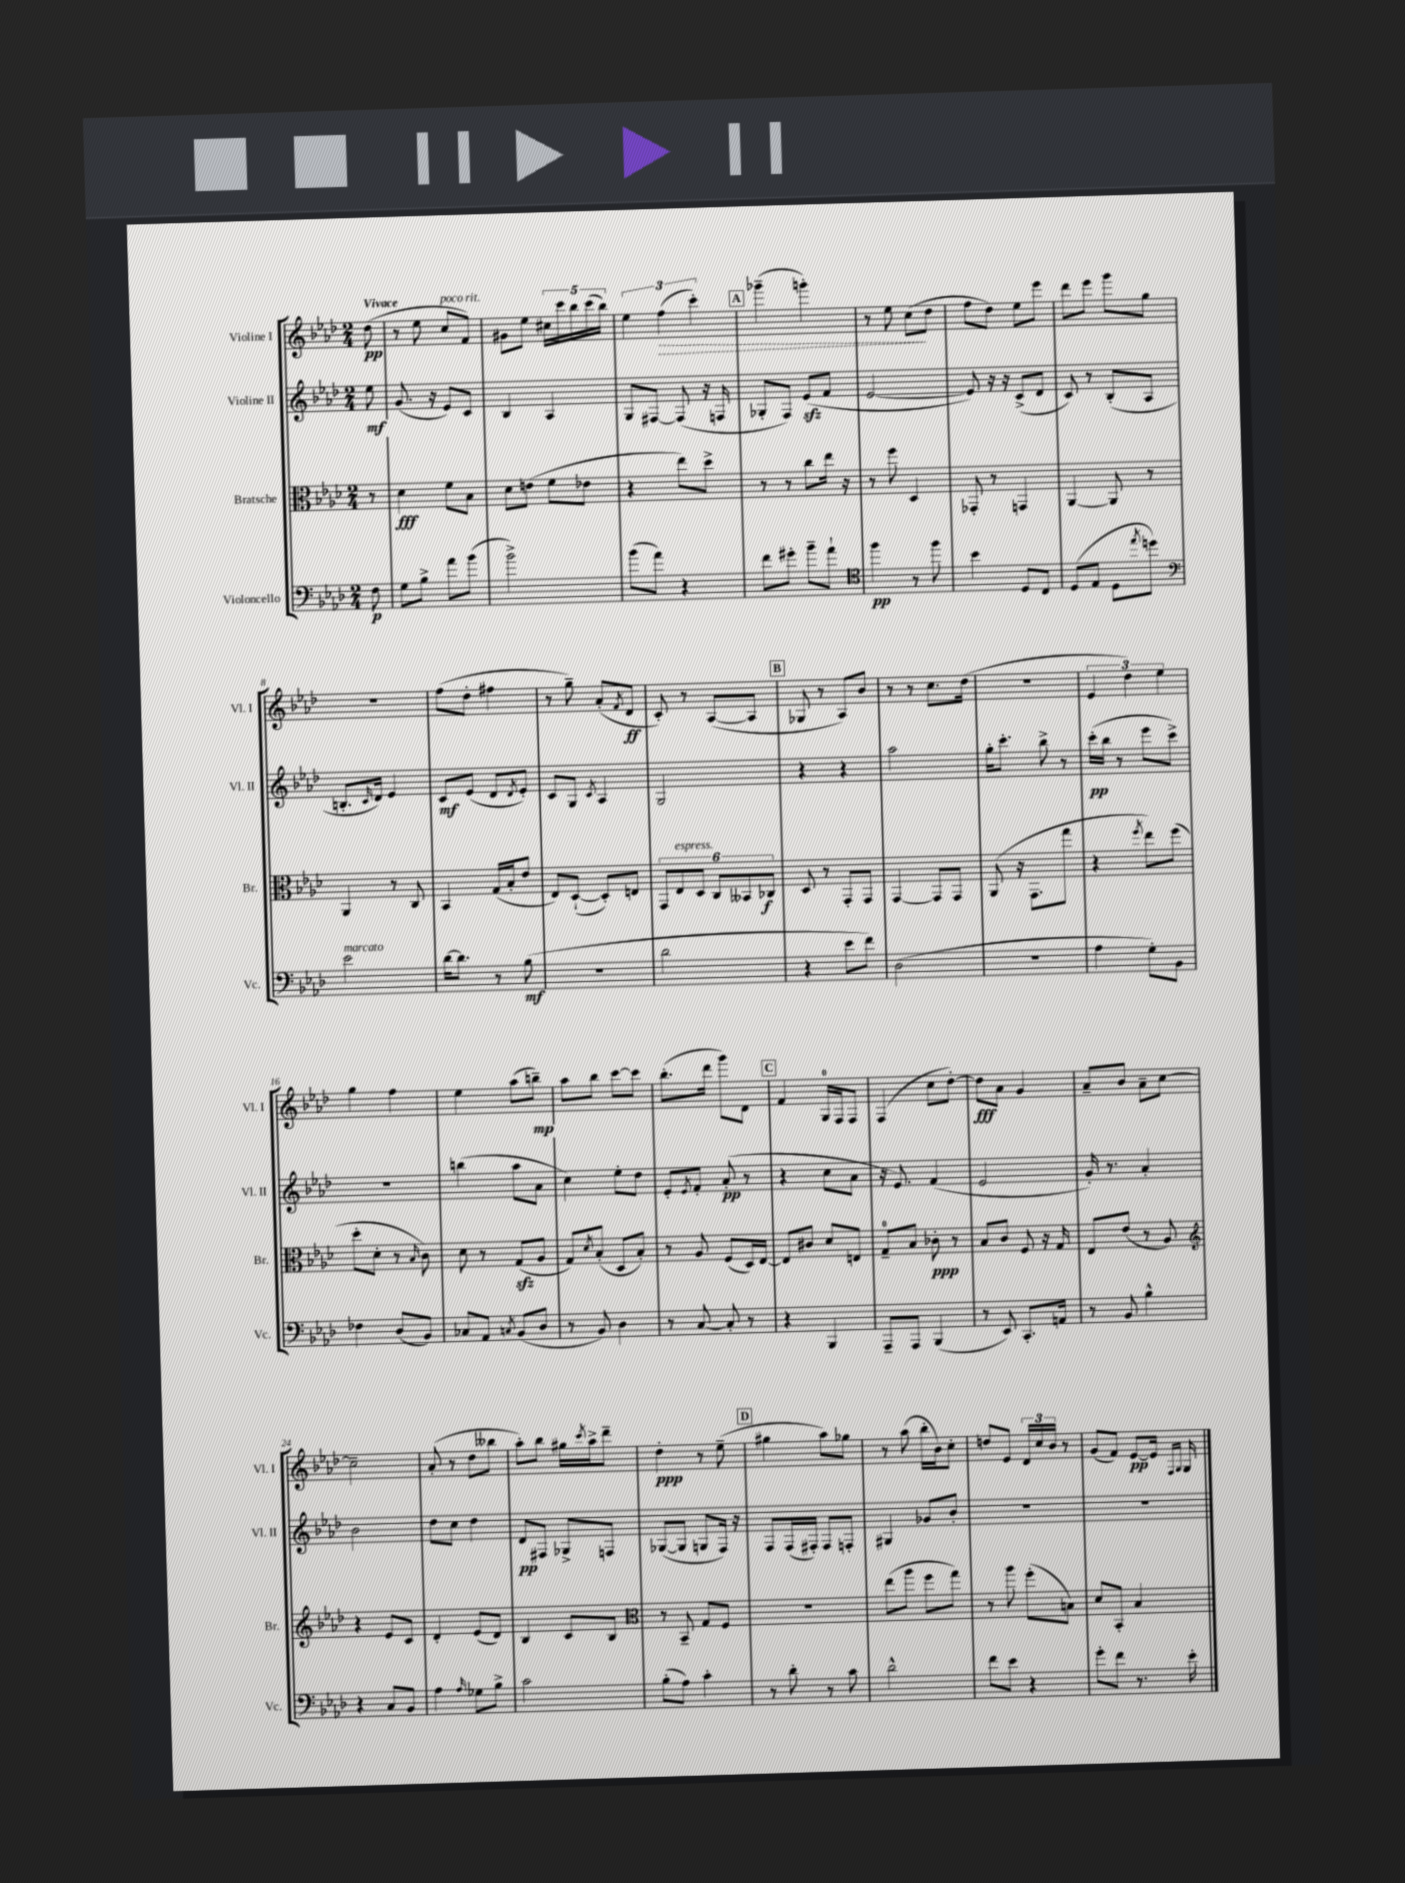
<<
\new StaffGroup <<
\new Staff = "s0" \with { instrumentName = "Violine I" shortInstrumentName = "Vl. I" } {
    \clef treble \key aes \major \numericTimeSignature \time 2/4 \partial 8 \tempo "Vivace"
    des''8\pp( |
    r8 ees''8 c''8^\markup { \italic "poco rit." } f'8) |
    gis'8 ees''8 \tuplet 5/4 { cis''16 c'''16 bes''16 c'''16( bes''16) } |
    \tuplet 3/2 { ees''4 \once \override Hairpin.style = #'dashed-line f''4\>( c'''4-.) } |
    \mark \markup { \box "A" } ges'''4--( g'''4-.) |
    r8 ees''8 c''8\!( des''8 |
    f''8 des''8) ees''8 ees'''8 |
    des'''8 ees'''8 g'''8 g''8 |
    R2 |
    f''8( des''8-. fis''4 |
    r8 g''8--) aes'8-.( \acciaccatura { f'8 } des'8\ff |
    c'8-.) r8 aes8~( aes8 |
    \mark \markup { \box "B" } ges8 r8 aes8) bes'8 |
    r8 r8 c''8. des''16( |
    r2 |
    \tuplet 3/2 { ees'4 des''4) ees''4 } |
    g''4 f''4 |
    ees''4 aes''8( b''8--\mp) |
    aes''8 bes''8 c'''8~ c'''8 |
    bes''8.-.( des'''16 g'''8) des'8 |
    \mark \markup { \box "C" } f'4 g16-0 f16 f8 |
    f4( c''8 des''8~-.) |
    des''8\fff aes'8 g'4 |
    aes'8-- bes'8 aes'8-- c''8~ |
    c''2-- |
    aes'8-.( r8 des''8 beses''8 |
    aes''8-.) bes''8 gis''16 \acciaccatura { c'''8 } aes''16-> des'''8-- |
    des''4-.\ppp r8 ees''8--( |
    \mark \markup { \box "D" } gis''4 aes''8) ges''8 |
    r8 aes''8( bes''16-. bes'16) c''8-. |
    d''8 ees'8 \tuplet 3/2 { des'16 c''16 bes'16 } r8 |
    g'8( f'8) ees'8~\pp ees'16 \grace { f16 g16 } g16 \bar "|." |
}
\new Staff = "s1" \with { instrumentName = "Violine II" shortInstrumentName = "Vl. II" } {
    \clef treble \key aes \major \numericTimeSignature \time 2/4 \partial 8
    ees''8\mf |
    g'8.( r16 ees'8) c'8 |
    bes4 aes4 |
    g8 fis8~ fis8( r16 f16 |
    \mark \markup { \box "A" } ges8-. f8) ees'8\sfz( f'8 |
    ees'2~ |
    ees'8) r16 r16 c'8->( des'8 |
    c'8) r8 bes8-.( aes8 |
    b8.-. \grace { c'16 } des'16) ees'4 |
    c'8\mf ees'8( des'8 \acciaccatura { des'8 } ees'8-.) |
    c'8 g8 \acciaccatura { c'8 } aes4 |
    g2 |
    \mark \markup { \box "B" } r4 r4 |
    aes''2 |
    g''16-. c'''8.-. bes''8-> r8 |
    c'''16-.\pp( bes''16 r8 ees'''8 c'''8->) |
    r2 |
    b''4( aes''8 aes'8 |
    c''4) ees''8-. des''8 |
    ees'8-. \acciaccatura { ees'8 } f'8-. aes'8-.\pp( r8 |
    \mark \markup { \box "C" } r4 c''8 aes'8 |
    r16 ees'8.) f'4( |
    ees'2 |
    g'16-.) r8. aes'4-. |
    bes'2 |
    des''8 c''8 des''4 |
    des'8\pp fis8 ges8-> f8 |
    ges8~( ges8 g8 f16) r16 |
    \mark \markup { \box "D" } f8 f16( fis16-.) fis8 f8-. |
    gis4 ges'8 bes'8-. |
    R2 |
    R2 \bar "|." |
}
\new Staff = "s2" \with { instrumentName = "Bratsche" shortInstrumentName = "Br." } {
    \clef alto \key aes \major \numericTimeSignature \time 2/4 \partial 8
    r8 |
    des'4\fff f'8 bes8 |
    des'8 e'8( f'8 ees'8 |
    r4 ees''8) des''8-> |
    \mark \markup { \box "A" } r8 r8 c''8 ees''16 r16 |
    r8 f''8 des4 |
    ges,8-. r8 g,4 |
    aes,4~ aes,8 r8 |
    aes,4 r8 c8 |
    bes,4 g16( bes16-. ees'8 |
    ees8) des8~-!( des8-.) e8 |
    \tuplet 6/4 { g,8 ees8^\markup { \italic "espress." } des8 c8 beses,8 ces8\f } |
    \mark \markup { \box "B" } des8 r8 g,8-. g,8 |
    g,4~ g,8 g,8 |
    aes,8( r16 g,8. g''8 |
    r4 \acciaccatura { f''8 } ees''8) f''8( |
    des''8-. des'8-. r8 \grace { bes16 } c'8) |
    des'8 r8 g8\sfz( aes8 |
    g8) \acciaccatura { des'8 } bes8-.( des8 bes8-.) |
    r8 aes8 f8( des16) ees16~ |
    \mark \markup { \box "C" } ees8 cis'8 des'8 e8 |
    g8-0-- bes8 ces'8-.\ppp r8 |
    bes8 c'8 f8 r16 g16 |
    ees8 ees'8( r8 aes8) |
    \clef treble r4 ees'8 c'8 |
    des'4-. ees'8( des'8) |
    bes4 c'8 bes8 |
    \clef alto r8 bes,8-- g8 f8 |
    \mark \markup { \box "D" } R2 |
    ees''8( aes''8 f''8 g''8) |
    r8 aes''8 f''8-.( b8) |
    des'8 bes,8-. bes4 \bar "|." |
}
\new Staff = "s3" \with { instrumentName = "Violoncello" shortInstrumentName = "Vc." } {
    \clef bass \key aes \major \numericTimeSignature \time 2/4 \partial 8
    f8\p |
    g8 bes8-> aes'8 bes'8( |
    bes'2->) |
    bes'8( aes'8) r4 |
    \mark \markup { \box "A" } f'8 gis'8-. bes'8-- aes'8-! |
    \clef tenor f''4\pp r8 f''8 |
    bes'4 des8 c8 |
    des8( ees8 des8 \acciaccatura { ees''8 } d''8) |
    \clef bass ees'2^\markup { \italic "marcato" } |
    des'16~ des'8. r8 bes8\mf( |
    R2 |
    des'2 |
    \mark \markup { \box "B" } r4 ees'8 f'8) |
    des2( |
    R2 |
    aes4 g8-.) bes,8 |
    fes4 des8( bes,8) |
    ces8 aes,8 \acciaccatura { c8 } bes,8( des8 |
    r8 bes,8) des4 |
    r8 c8~ c8-. r8 |
    \mark \markup { \box "C" } r4 bes,,4 |
    aes,,8-- aes,,8 bes,,4( |
    r8 ees,8) c,8.-. a,16 |
    r8 bes,8 bes4-^ |
    r4 c8 bes,8 |
    aes4 \grace { aes16 } ges8 bes8-> |
    c'2 |
    bes8-.( aes8) c'4-. |
    \mark \markup { \box "D" } r8 des'8-. r8 c'8 |
    des'2-^ |
    f'8 ees'8 r4 |
    g'8-. f'8 r8. ees'16-. \bar "|." |
}
>>
>>
